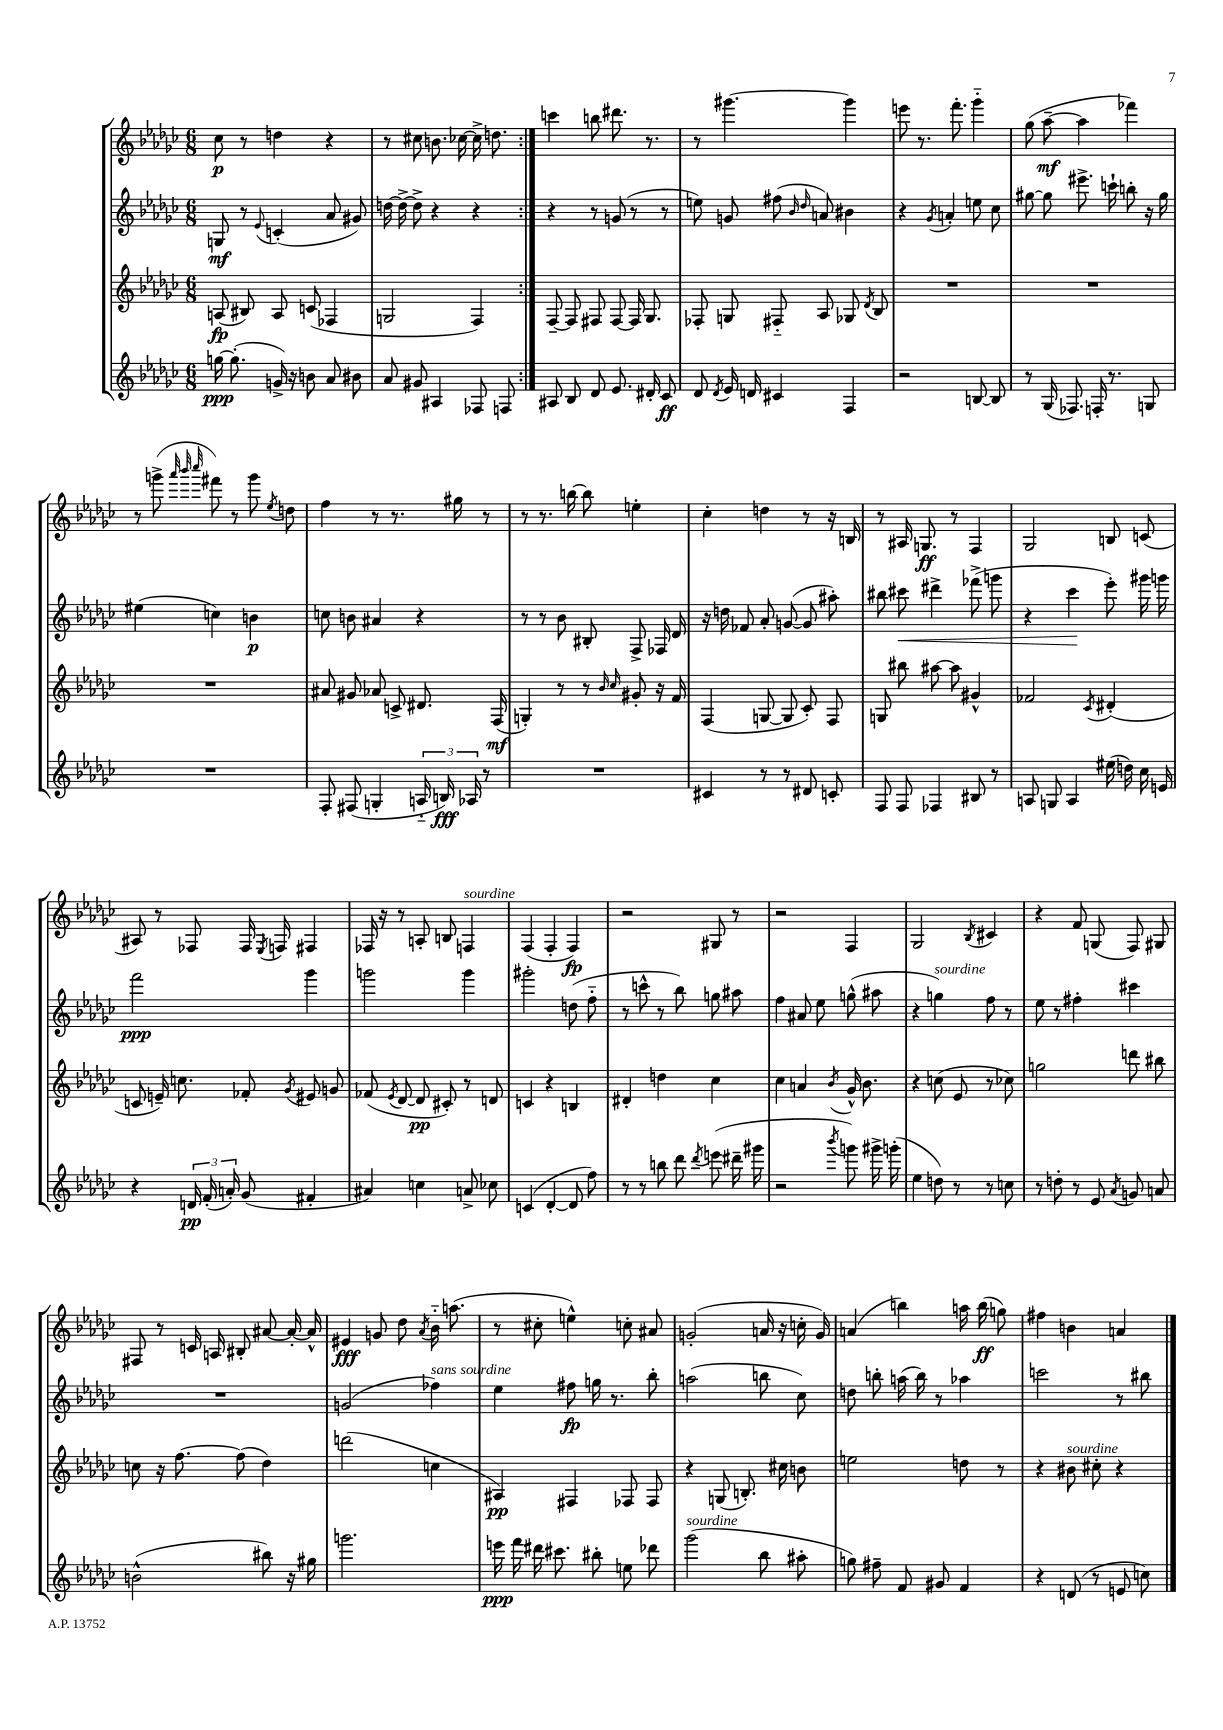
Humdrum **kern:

**kern	**kern	**kern	**kern
*staff4	*staff3	*staff2	*staff1
*clefG2	*clefG2	*clefG2	*clefG2
*k[b-e-a-d-g-c-]	*k[b-e-a-d-g-c-]	*k[b-e-a-d-g-c-]	*k[b-e-a-d-g-c-]
*M6/8	*M6/8	*M6/8	*M6/8
[16gg	(8A	8G	8cc-
(8.gg']	.	.	.
.	8B#)	8r	8r
.	.	8qqe-	.
16g^)	8A	(4c'	4dd
16r	.	.	.
8b	(8c	.	.
8a-	4F-	8a-	4r
8b#	.	8g#)	.
=	=	=	=
8a-	2G	[16dd	8r
.	.	16dd^_	.
8g#	.	8dd^]	8cc#
4A#	.	4r	8.b
.	.	.	[16cc-
8F-	4F)	4r	16cc-^]
.	.	.	8.dd
8F	.	.	.
=:|!	=:|!	=:|!	=:|!
8A#	[8F~	4r	4ccc
8B-	8F]	.	.
8d-	8F#	8r	8bb
8.e-	[8F#	(8g	8.ddd#
.	16F#]	8r	.
16d#'	8.G-	.	8.r
8c-	.	8r	.
=	=	=	=
8d-	8F-'	8ee)	8r
8qd-	.	.	.
16e-	8G	8g	[4.ggg#
16d	.	.	.
4c#	8F#'~	(8ff#	.
.	.	16qqb-	.
.	.	16qqdd-	.
.	8A-	8a)	.
4F	8G-	4b#	4ggg#]
.	8qd-	.	.
.	8B-	.	.
=	=	=	=
2r	2.r	4r	8eee
.	.	.	8.r
.	.	8qg-	.
.	.	4a'	.
.	.	.	8.fff'
[8B	.	8ee	4ggg-'~
8B]	.	8cc-	.
=	=	=	=
8r	2.r	[8gg#	(8gg-
(16G-	.	8gg#]	[8aa-~
8.F-)	.	.	.
.	.	8.eee#^	4aa-]
16F'	.	.	.
8.r	.	16ccc`	.
.	.	8bb'	4fff-)
8G	.	16r	.
.	.	16gg#	.
=	=	=	=
2.r	2.r	(4ee#	8r
.	.	.	(8ggg^
.	.	.	32qqaaa-
.	.	.	32qqbbb-
.	.	.	32qqcccc-
.	.	4cc)	8fff#)
.	.	.	8r
.	.	4b	8ggg
.	.	.	8qee-
.	.	.	8dd
=	=	=	=
8F'	8a#	8cc	4ff
(8F#	8g#	8b	.
4G'	8a-	4a#	8r
.	8c^	.	8.r
24A'~	8.d#	4r	.
24B)	.	.	.
.	.	.	16gg#
24A-	.	.	.
8r	.	.	8r
.	(16F	.	.
=	=	=	=
2.r	4G')	8r	8r
.	.	8r	8.r
.	8r	8b-	.
.	.	.	[16bb
.	8r	8B#'	8bb]
.	16qqb-	.	.
.	16qqcc-	.	.
.	8g#'	8F^	4ee'
.	16r	16F-	.
.	16f	16d-	.
=	=	=	=
4c#	(4F	16r	4cc-'
.	.	16dd	.
.	.	8f-	.
8r	[8G	8a-'	4dd
8r	8G]	([8g	.
8d#	8c-')	8g]	8r
8c'	8F	8aa#')	16r
.	.	.	16B
=	=	=	=
8F	8G	8bb#	8r
8F	8bb#	8ccc#	16A#
.	.	.	8.G
4F-	[8aa#	4ddd#^	.
.	8aa#]	.	8r
8B#	4g#^^	(8fff-^	4F
8r	.	8ggg	.
=	=	=	=
8A	2f-	4r	2G-
8G	.	.	.
4A	.	4ccc-	.
.	8qc-	.	.
(16ee#	(4d#'	8eee-')	8B
16dd)	.	.	.
16cc-	.	16ggg#	(8c
16e	.	16ggg	.
=	=	=	=
4r	8c	2fff	8A#)
.	16e~)	.	8r
.	8.cc	.	.
24d	.	.	8F-
(24f'	.	.	.
24a')	.	.	.
(8g-	8f-'	.	16F-
.	.	.	8qE-
.	.	.	16F
.	8qg-	.	.
4f#'	8e#	4ggg-	4F#
.	8g	.	.
=	=	=	=
4a#)	(8f-	2ggg	16F-
.	.	.	16r
.	8qe-	.	.
.	[8d-	.	8r
4cc	8d-]	.	8A'
.	8c#')	.	8B
8a^	8r	4ggg	4F
8cc-	8d	.	.
=	=	=	=
(4c	4c	2ggg#'	(4F
[4d-'	4r	.	4F'
8d-]	4B	(8dd	4F)
8ff)	.	8ff'~	.
=	=	=	=
8r	4d#'	8r	2r
8r	.	8ccc^^	.
8bb	4dd	8r	.
8ddd-	.	8bb-)	.
8qddd-	.	.	.
(8eee	4cc-	8gg	8G#
16ddd#~	.	8aa#	8r
16ggg#	.	.	.
=	=	=	=
2r	4cc-	4ff	2r
.	4a	8a#	.
.	.	8ee-	.
8qbbb-	8qb-	.	.
8ggg)	16g-^^	(8gg^^	4F
.	8.b-	.	.
16ggg#^	.	8aa#	.
(16ggg'	.	.	.
=	=	=	=
4ee-	4r	4r	2G-
8dd)	(8cc	4gg)	.
8r	8e-	.	.
.	.	.	8qB-
8r	8r	8ff	4c#
8cc	8cc-)	8r	.
=	=	=	=
8r	2gg	8ee-	4r
8dd'	.	8r	.
8r	.	4ff#'	8f
8e-	.	.	(8G
8qa-	.	.	.
8g	8ddd	4ccc#	8F)
8a	8bb#	.	8G#
=	=	=	=
(2b^^	8cc	2.r	8F#
.	16r	.	8r
.	[8.ff	.	.
.	.	.	16c
.	.	.	16A
.	(8ff]	.	8B#'
8bb#)	4dd-)	.	[8a#
16r	.	.	16a#'_
16gg#	.	.	16a#^^]
=	=	=	=
2.ggg	(2ddd	(2g	4e#
.	.	.	8g
.	.	.	8dd-
.	.	.	8qa-
.	4cc	4ff-)	16b-'~
.	.	.	(8.aa
=	=	=	=
16eee	4A#)	4ee-	8r
16fff	.	.	.
16ddd#	.	.	8cc#'
8.ccc#	.	.	.
.	4F#	8ff#	4ee^^)
8bb#'	.	16gg	.
.	.	8.r	.
8ee	8F-	.	8cc'
8ddd-	8F-	8bb-'	8a#
=	=	=	=
(2ggg-	4r	(2aa	(2g'
.	(8G	.	.
.	8.B')	.	.
8bb-	.	8bb	16a
.	16cc#	.	16r
8aa#'	8b	8cc-)	16cc'
.	.	.	16g)
=	=	=	=
8gg)	2ee	8dd	(4a
8ff#~	.	8bb'	.
8f	.	(16aa	4bb)
.	.	16bb)	.
8g#	.	8r	.
4f	8dd	4aa-	16aa
.	.	.	(16bb
.	8r	.	8gg)
=	=	=	=
4r	4r	2ccc	4ff#
(8d	8b#	.	4b
8r	8cc#'	.	.
8e	4r	8r	4a
8cc)	.	8bb#	.
==	==	==	==
*-	*-	*-	*-
